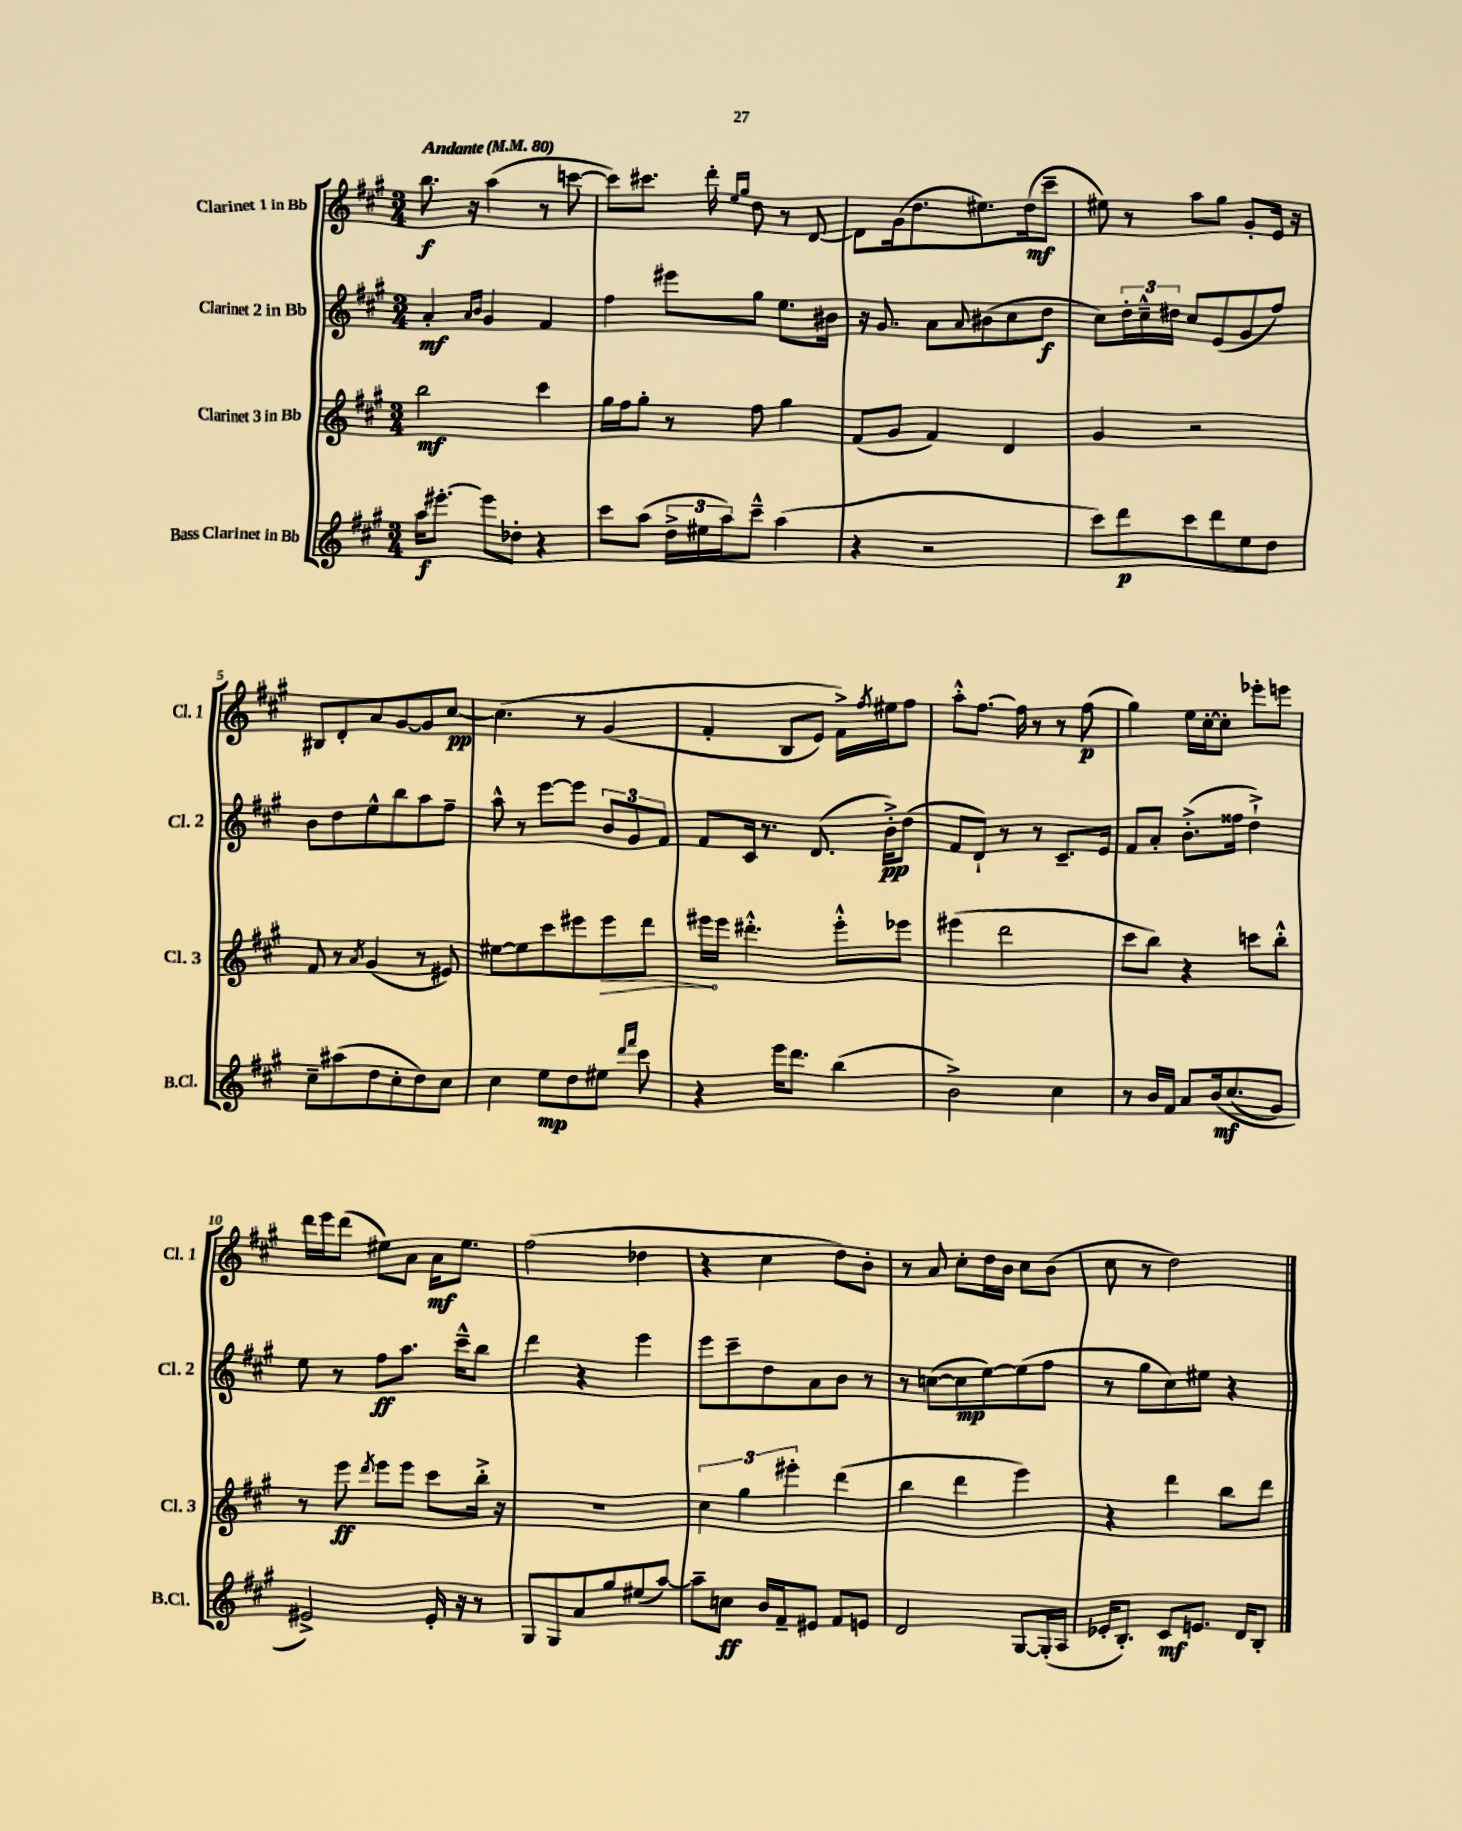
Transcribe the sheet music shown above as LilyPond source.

<<
\new StaffGroup <<
\new Staff = "s0" \with { instrumentName = "Clarinet 1 in Bb" shortInstrumentName = "Cl. 1" } {
    \clef treble \key a \major \numericTimeSignature \time 3/4 \tempo "Andante" 4 = 80
    b''8.\f r16 a''4( r8 c'''8~ |
    c'''8) cis'''8. d'''16-. \grace { e''16 gis''16 } d''8 r8 d'8~ |
    d'8 gis'16( d''8. eis''8.) d''16\mf( cis'''8-- |
    eis''8) r8 a''8 gis''8 gis'8-. e'16 r16 |
    bis8 d'8-. a'8 gis'8~ gis'8 cis''8~\pp |
    cis''4.\( r8 gis'4( |
    fis'4-. b8 e'8) fis'16->\) \acciaccatura { fis''8 } eis''16 fis''8 |
    a''8-.-^ fis''8.~ fis''16 r8 r8 fis''8\p( |
    gis''4) e''16 cis''16~-. cis''8-. ees'''8-. e'''8 |
    d'''16 e'''16 d'''8( eis''8) a'8 a'16\mf eis''8. |
    fis''2( des''4 |
    r4 cis''4 d''8) b'8-. |
    r8 a'8 cis''8-. d''16 b'16 cis''8 b'8( |
    cis''8 r8 d''2) \bar "|." |
}
\new Staff = "s1" \with { instrumentName = "Clarinet 2 in Bb" shortInstrumentName = "Cl. 2" } {
    \clef treble \key a \major \numericTimeSignature \time 3/4
    a'4-.\mf \grace { a'16 b'16 } gis'4 fis'4 |
    fis''4 eis'''8 gis''8 e''8. bis'16 |
    r16 gis'8. a'8 \appoggiatura { a'8 } bis'8( cis''8 d''8\f |
    cis''8) \tuplet 3/2 { d''16-. cis''16---^ dis''16 } cis''8 e'8( gis'8 fis''8) |
    b'8 d''8 e''8-^ b''8 a''8 fis''8-- |
    a''8-^ r8 e'''8~ e'''8 \tuplet 3/2 { b'8 gis'8 fis'8 } |
    fis'8 cis'16 r8. d'8.( b'16-.->\pp) d''8( |
    fis'8 d'8-!) r8 r8 cis'8.-- e'16 |
    fis'8 a'8-. b'8.-.->( fisis''16 d''4-!->) |
    e''8 r8 fis''8\ff a''8. cis'''16---^ b''8 |
    d'''4 r4 e'''4 |
    e'''8 cis'''8-- d''8 a'8 b'8 r8 |
    r8 c''8~( c''8\mp e''8~) e''8( fis''8 |
    r8 gis''8 cis''8) eis''8 r4 \bar "|." |
}
\new Staff = "s2" \with { instrumentName = "Clarinet 3 in Bb" shortInstrumentName = "Cl. 3" } {
    \clef treble \key a \major \numericTimeSignature \time 3/4
    b''2\mf cis'''4 |
    gis''16 fis''16 gis''8-. r8 fis''8 gis''4 |
    fis'8( gis'8 fis'4) d'4 |
    gis'4 r2 |
    fis'8 r8 \acciaccatura { a'8 } gis'4( r8 eis'8) |
    eis''8~ eis''8 cis'''8 eis'''8 \once \override Hairpin.circled-tip = ##t eis'''8\> d'''8 |
    eis'''16\! eis'''16 dis'''4.-.-^ eis'''8-.-^ ees'''8 |
    eis'''4( d'''2 |
    cis'''8 b''8) r4 c'''8 b''8-.-^ |
    r8 e'''8\ff \acciaccatura { d'''8 } e'''8 e'''8 cis'''8 b''16-.-> r16 |
    R2. |
    \tuplet 3/2 { cis''4 gis''4 eis'''4-. } d'''4( |
    b''4 d'''4 e'''4) |
    r4 d'''4 b''8 d'''8 \bar "|." |
}
\new Staff = "s3" \with { instrumentName = "Bass Clarinet in Bb" shortInstrumentName = "B.Cl." } {
    \clef treble \key a \major \numericTimeSignature \time 3/4
    a''16\f eis'''8.~-. eis'''8 des''8-. r4 |
    cis'''8 a''8( \tuplet 3/2 { d''16-> eis''16 a''16) } cis'''8---^ a''4( |
    r4 r2 |
    cis'''8) d'''8\p cis'''8 d'''8 e''8 d''8 |
    cis''8-- ais''8( d''8 cis''8-. d''8) cis''8 |
    cis''4 e''8\mp d''8 eis''8 \grace { d'''16 fis'''16 } cis'''8 |
    r4 e'''16 d'''8. b''4( |
    b'2->) cis''4 |
    r8 b'16 fis'16 a'8 b'16\mf\( cis''8.( gis'8) |
    eis'2->\) eis'16-. r16 r8 |
    gis8 gis8 a'8 gis''8 eis''8( a''8~) |
    a''8-- c''8\ff b'16 fis'16-- eis'8 fis'8 e'8 |
    d'2 gis8~ gis16-.( a16 |
    ees'16-. b8.-.) cis'8\mf e'8. d'16 b8-. \bar "|." |
}
>>
>>
